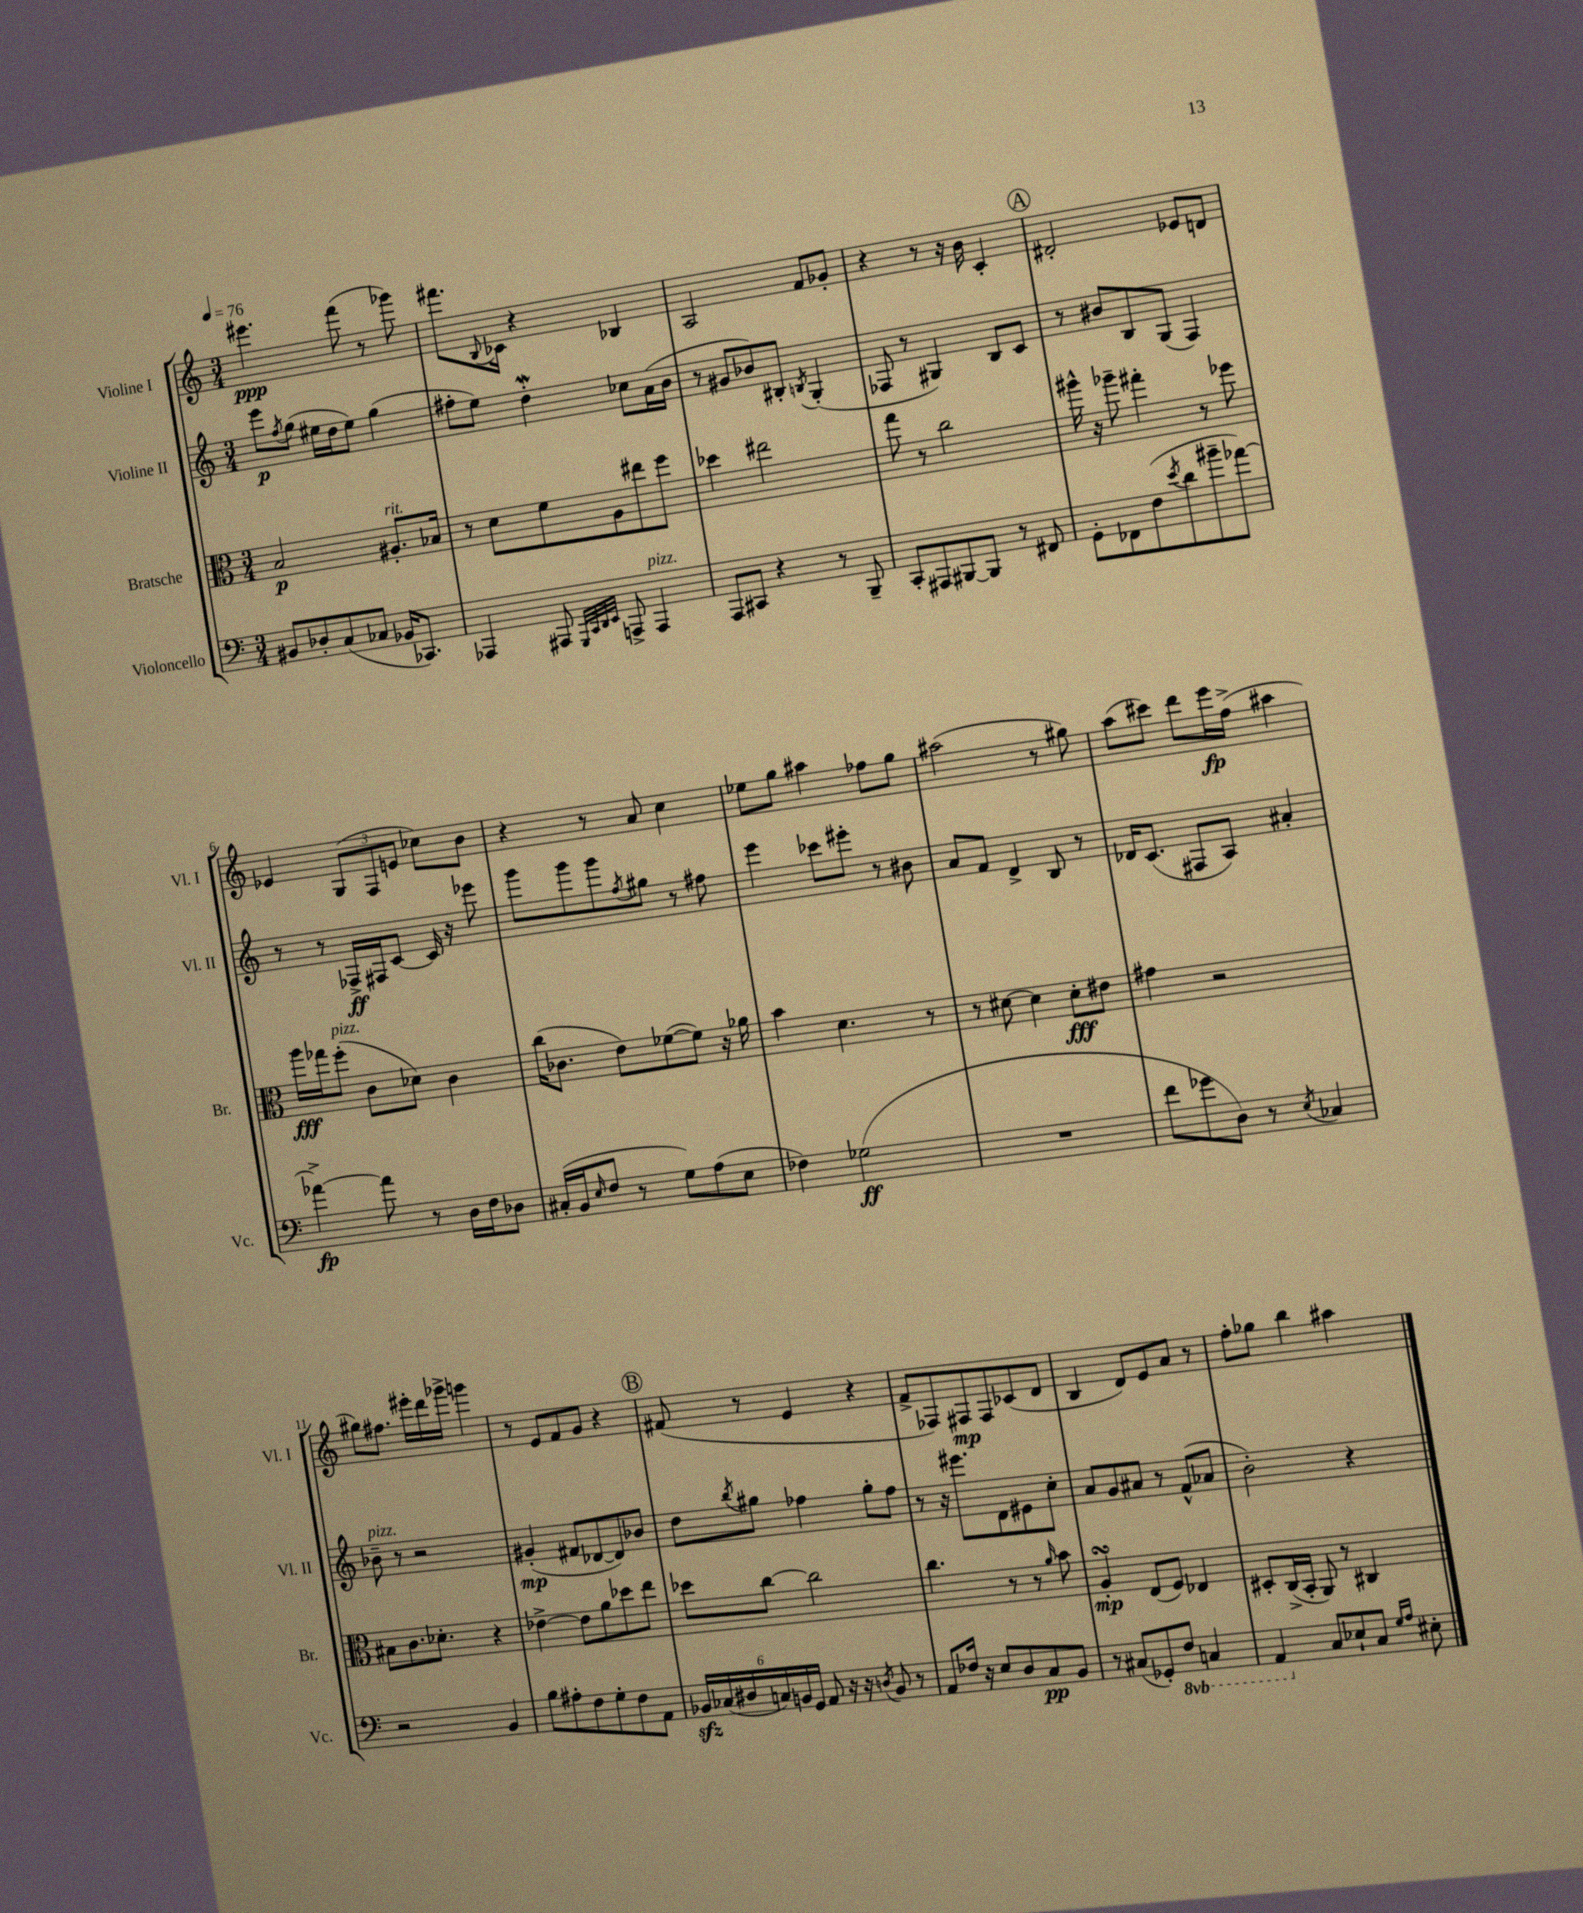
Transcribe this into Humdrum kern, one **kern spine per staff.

**kern	**kern	**kern	**kern
*staff4	*staff3	*staff2	*staff1
*clefF4	*clefC3	*clefG2	*clefG2
*k[]	*k[]	*k[]	*k[]
*M3/4	*M3/4	*M3/4	*M3/4
*MM76	*MM76	*MM76	*MM76
8BB#	2B	8eee	4.eee#
.	.	8qff	.
8D-'	.	(8gg	.
(8C	.	16ee#	.
.	.	16dd	.
8C-	.	8ee#)	(8fff
16BB-	8.A#'	(4gg	8r
8.CC-)	.	.	.
.	.	.	8ggg-)
.	16B-	.	.
=	=	=	=
4AAA-	8r	8ff#'	8.fff#
.	8d	8ee)	.
.	.	.	8qqB
.	.	.	16c-
8AAA#	8f	4dd'	4r
32qqGGG	.	.	.
32qqCC	.	.	.
32qqDD	.	.	.
32qqEE	.	.	.
8AAA^	8A	.	.
4AAA	8ee#	8cc-	4B-
.	8ff	(16a	.
.	.	16b	.
=	=	=	=
8AAA	4dd-	8r	2A
8CC#	.	8g#	.
4r	2ee#	8b-)	.
.	.	8B#'	.
.	.	8qB	.
8r	.	(4G'	8f
8BBB~	.	.	8g-'
=	=	=	=
8CC'	8gg	8F-	4r
8AAA#	8r	8r	.
[8BBB#	2cc	4G#)	8r
8BBB#]	.	.	16r
.	.	.	16b
8r	.	8B	4c'
8FF#	.	8c	.
=	=	=	=
8GG'	16aa#^^	8r	2d#'
.	16r	.	.
8FF-	8aa-~	8b#	.
(8F	4gg#'	8B	.
8qe	.	.	.
8d	.	(8G	.
8b#~	8r	4F)	8e-
[8a-)	8ff-	.	8d
=	=	=	=
4a-^_	16aa	8r	4e-
.	16gg-	.	.
.	(8ff'	8r	.
8a-]	8c	16F-^	(12G
.	.	16F#	.
.	.	.	12F
8r	8d-)	[8c	.
.	.	.	12e
16D	4c	16c]	8cc-)
16F	.	16r	.
8D-	.	8eee-	8b
=	=	=	=
(16C#'	(16cc	8ggg	4r
16BB	8.c-	.	.
16qqE	.	.	.
8F	.	8ggg	.
8r	8e)	8ggg	8r
.	.	8qff	.
8G)	([8f-	8gg#	8a
(8A	8f-])	8r	4cc
8E	16r	8ff#	.
.	16a-	.	.
=	=	=	=
4F-)	4b	4eee	8ee-
.	.	.	8gg
(2G-	4.d	8ccc-	4aa#
.	.	8eee#'	.
.	.	8r	8ff-
.	8r	8b#	8gg
=	=	=	=
2.r	8r	8a	(2aa#
.	[8d#	8f	.
.	4d#]	4d^	.
.	8d#'	8B	8r
.	8e#	8r	8gg#)
=	=	=	=
8f	4g#	16d-	(8aa
.	.	(8.c	.
8g-	.	.	8ccc#)
8D)	2r	8F#	8ddd
8r	.	8A)	16eee
.	.	.	(16ff^
8qE	.	.	.
4C-	.	4a#'	4aa#
=	=	=	=
2r	8B#	8b-~	8gg#)
.	8.c	8r	8.ff#
.	.	2r	.
.	8.d-'	.	16eee#'
.	.	.	16ddd
.	.	.	16ggg-^
4BB	4r	.	4ggg
=	=	=	=
8B	[4e-^	(4g#'	8r
8A#'	.	.	8e
8F	8e-]	8f#	8f
8G'	8a	[8d-	8g
8F	8dd-	8d-])	4r
8AA	8ee	8b-	.
=	=	=	=
24BB-	8dd-	8dd	(8f#
(24C-	.	.	.
24D#	.	.	.
.	.	8qbb	.
24C)	[8cc	8gg#	8r
24BB	.	.	.
24GG	.	.	.
8AA	2cc]	4ff-	4e
16r	.	.	.
16r	.	.	.
8qD	.	.	.
8BB	.	8gg#'	4r
8r	.	8ff-	.
=	=	=	=
8AA	4.cc	8r	8f^
16F-	.	16r	8F-)
16r	.	8.eee#	.
8E	.	.	8F#
8D	8r	8d	8F#
8C	8r	8e#	(8c-
.	16qqa	.	.
8BB	8b	8cc'	8d
=	=	=	=
8r	4A'	8a	4B
(8C#	.	8g	.
8GG-')	(8E	8a#	8d)
8FF	8F)	8r	8e
4CC	4E-	(8f^^	8a
.	.	8a-	8r
=	=	=	=
4AAA	8D#'	2b')	8ff'
.	(16C^	.	8gg-
.	16BB'	.	.
8C	8AA)	.	4bb
8E-`	8r	.	.
8C	4C#	4r	4aa#
16qqG	.	.	.
16qqA	.	.	.
8E#'	.	.	.
==	==	==	==
*-	*-	*-	*-
